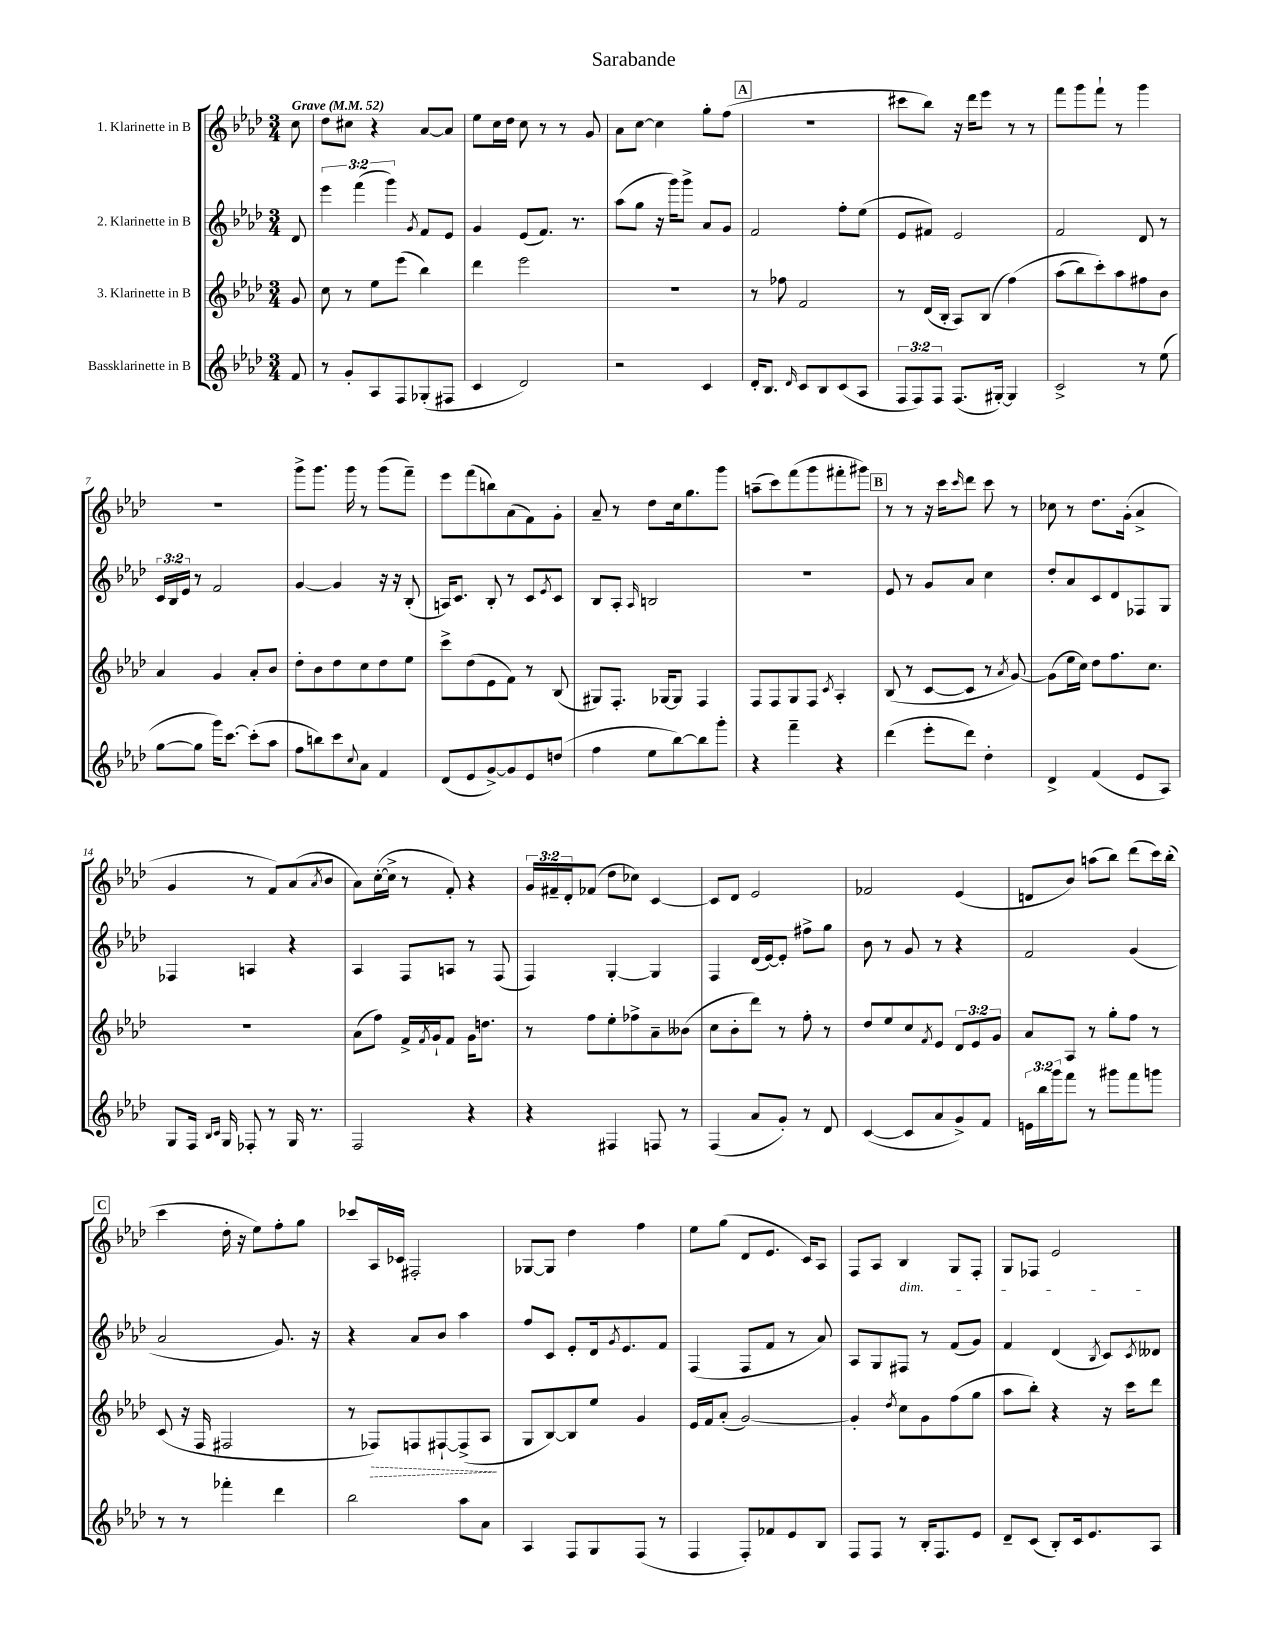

**kern	**kern	**dynam	**kern	**kern
*part4	*part3	*part3	*part2	*part1
*staff4	*staff3	*staff3	*staff2	*staff1
*I"Bassklarinette in B	*I"3. Klarinette in B	*	*I"2. Klarinette in B	*I"1. Klarinette in B
*clefG2	*clefG2	*	*clefG2	*clefG2
*k[b-e-a-d-]	*k[b-e-a-d-]	*	*k[b-e-a-d-]	*k[b-e-a-d-]
*M3/4	*M3/4	*	*M3/4	*M3/4
*MM52	*MM52	*	*MM52	*MM52
=	=	=	=	=
!	!	!	!	!LO:TX:a:B:t=Grave
8f/	8g/	.	8d-/	8cc\
=1	=1	=1	=1	=1
8r	8cc\	.	6eee-\	8dd-\L
8g'/L	8r	.	.	8cc#X\J
.	.	.	(6fff\	.
8A-/	8ee-\L	.	.	4r
.	.	.	6ggg\)	.
8F/	(8eee-\J	.	.	.
.	.	.	8qg/	.
(8G-X'/	4bb-\)	.	8f/L	[8a-/L
8F#X/J	.	.	8e-/J	8a-/J]
=2	=2	=2	=2	=2
4c/	4ddd-\	.	4g/	8ee-\L
.	.	.	.	16cc\L
.	.	.	.	16dd-\JJ
2d-/)	2eee-\	.	(8e-/L	8cc\
.	.	.	8.f/J)	8r
.	.	.	.	8r
.	.	.	8.r	.
.	.	.	.	8g/
=3	=3	=3	=3	=3
2r	2.r	.	(8aa-\L	8a-\L
.	.	.	8gg\J	[8cc\J
.	.	.	16r	4cc\]
.	.	.	16ggg\KL)	.
.	.	.	8ggg^\J	.
4c/	.	.	8a-/L	8gg'\L
.	.	.	8g/J	(8ff\J
!!LO:REH:place=s1:t=A
=4	=4	=4	=4	=4
16d-'/KL	8r	.	2f/	2.r
8.B-/J	.	.	.	.
.	8ff-X\	.	.	.
16qqd-/	.	.	.	.
8c/L	2f/	.	.	.
8B-/	.	.	.	.
(8c/	.	.	8ff'\L	.
8A-/J	.	.	(8ee-\J	.
=5	=5	=5	=5	=5
12F/L	8r	.	8e-/L	8ccc#X\L
12F/)	.	.	.	.
.	(16d-/LL	.	8f#X/J)	8bb-\J)
12F/J	.	.	.	.
.	16B-'/JJ	.	.	.
(8.F/L	8A-/L)	.	2e-/	16r
.	.	.	.	16ddd-\KL
.	(8B-/J	.	.	8eee-\J
[16G#X'/Jk)	.	.	.	.
4G#/]	(4ff\)	.	.	8r
.	.	.	.	8r
=6	=6	=6	=6	=6
2c^/	(8aa-\L	.	2f/	8fff\L
.	8bb-\)	.	.	8ggg\
.	8ccc'\)	.	.	8fff`\J
.	8aa-\	.	.	8r
8r	8ff#X\	.	8d-/	4ggg\
(8ee-\	8b-\J	.	8r	.
!!LO:LB:g=z
=7	=7	=7	=7	=7
[8gg\L	4a-/	.	24c/LL	2.r
.	.	.	24B-/	.
.	.	.	24e-/JJ	.
8gg\J]	.	.	8r	.
16ggg\KL)	4g/	.	2f/	.
[8.ccc\J	.	.	.	.
(8ccc'\L]	8a-'/L	.	.	.
8aa-\J	8b-/J	.	.	.
=8	=8	=8	=8	=8
8ff\L	8dd-'\L	.	[4g/	8ggg^\L
8bbn\)	8b-\	.	.	8.ggg\J
8ccc\	8dd-\	.	4g/]	.
.	.	.	.	16ggg\
8qqcc/	.	.	.	.
8a-\J	8cc\	.	.	8r
4f/	8dd-\	.	16r	(8ggg\L
.	.	.	16r	.
.	8ee-\J	.	(8B-'/	8fff~\J)
=9	=9	=9	=9	=9
(8d-/L	8ccc^\L	.	16An/KL)	8eee-\L
.	.	.	8.c/J	.
8e-/	(8dd-\	.	.	(8fff\
[8g^/)	8e-\	.	8B-'/	8bbn\)
8g/]	8f\J)	.	8r	(8a-\
8e-/	8r	.	8c/L	8f\)
.	.	.	8qe-/	.
(8ddn/J	(8B-/	.	8c/J	8g'\J
=10	=10	=10	=10	=10
4ff\	8G#X/L)	.	8B-/L	8a-~/
.	8.F'/J	.	8A-'/J	8r
.	.	.	16qqA-/	.
8ee-\L	.	.	2Bn/	8dd-\L
.	[16G-X/KL	.	.	.
[8bb-\)	8G-/J]	.	.	16cc\k
.	.	.	.	8.gg\
8bb-\]	4F/	.	.	.
8ggg'\J	.	.	.	8ggg\J
=11	=11	=11	=11	=11
4r	8F/L	.	2.r	(8aan~\L
.	8F/	.	.	8ccc\)
4fff~\	8G/	.	.	(8fff\
.	8F/J	.	.	8ggg\
.	8qc/	.	.	.
4r	4A-'/	.	.	8fff#X'\
.	.	.	.	8ggg#X\J)
!!LO:REH:place=s1:t=B
=12	=12	=12	=12	=12
(4ddd-\	(8B-/	.	8e-/	8r
.	8r	.	8r	8r
8eee-'\L	[8c/L	.	8g/L	16r
.	.	.	.	16ccc\KL
.	.	.	.	16qqccc/
8ddd-\J)	8c/J]	.	8a-/J	8ddd-\J
4dd-'\	8r	.	4cc\	8ccc\
.	8qa-/	.	.	.
.	[8g/)	.	.	8r
=13	=13	=13	=13	=13
4d-^/	(8g\L]	.	8dd-'/L	8cc-X\
.	16ee-\L	.	8a-/	8r
.	16cc\JJ)	.	.	.
(4f/	8dd-\L	.	8c/	8.dd-\L
.	8.ff\	.	8d-/	.
.	.	.	.	(16g'\Jk
8e-/L	.	.	8F-X/	4a-^/
.	8.cc\J	.	.	.
8A-/J)	.	.	8G/J	.
!!LO:LB:g=z
=14	=14	=14	=14	=14
8G/L	2.r	.	4F-X/	4g/
16F/Jk	.	.	.	.
16qqB-/LL	.	.	.	.
16qqc/JJ	.	.	.	.
16G/	.	.	.	.
8F-X'/	.	.	4An/	8r
8r	.	.	.	8f/L)
16G/	.	.	4r	(8a-/
8.r	.	.	.	.
.	.	.	.	8qa-/
.	.	.	.	8b-/J
=15	=15	=15	=15	=15
2F/	(8a-\L	.	4A-/	8a-\L)
.	8ff\J)	.	.	([16cc'\L
.	.	.	.	16cc^\JJ]
.	16f^/LL	.	8F/L	8r
.	8qf/	.	.	.
.	16g`/J	.	.	.
.	8f/J	.	8An/J	8f'/)
4r	16g\KL	.	8r	4r
.	8.ddn\J	.	.	.
.	.	.	(8F/	.
=16	=16	=16	=16	=16
4r	8r	.	4F/)	24g/LL
.	.	.	.	24f#X~/
.	.	.	.	24d-'/J
.	8ff\L	.	.	(8f-X/J
4F#X/	8ee-'\	.	[4G'/	8dd-\L
.	8ff-X^\	.	.	8cc-X\J)
8Fn/	8a-~\	.	4G/]	[4c/
8r	(8b--X\J	.	.	.
=17	=17	=17	=17	=17
(4F/	8cc\L	.	4F/	8c/L]
.	8b-'\	.	.	8d-/J
8a-/L	8ddd-\J)	.	(16d-/LL	2e-/
.	.	.	[16e-/J)	.
8g'/J)	8r	.	8e-'/J]	.
8r	8ff'\	.	8ff#X^\L	.
8d-/	8r	.	8gg\J	.
=18	=18	=18	=18	=18
([4c/	8dd-/L	.	8b-\	2f-X/
.	8ee-/	.	8r	.
8c/L]	8cc/	.	8g/	.
.	8qf/	.	.	.
8a-/	8e-/J	.	8r	.
8g^/)	12d-/L	.	4r	(4e-/
.	12e-/	.	.	.
8f/J	.	.	.	.
.	12g/J	.	.	.
=19	=19	=19	=19	=19
24en\LL	8a-/L	.	2f/	8dn/L
24bb-\	.	.	.	.
24ggg\J	.	.	.	.
8fff\J	8A-/J	.	.	8b-/J)
8r	8r	.	.	(8aan\L
8ggg#X\L	8gg'\L	.	.	8bb-\J)
8fff\	8ff\J	.	(4g/	(8ddd-\L
8gggn\J	8r	.	.	16ccc\L)
.	.	.	.	(16bb-'\JJ
!!LO:LB:g=z
!!LO:REH:place=s1:t=C
=20	=20	=20	=20	=20
8r	(8c/	.	2a-/	4ccc\
8r	16r	.	.	.
.	16F/	.	.	.
4fff-X'\	2F#X/	.	.	16dd-'\
.	.	.	.	16r
.	.	.	.	8ee-\L)
4ddd-\	.	.	8.g/)	8ff'\
.	.	.	.	8gg\J
.	.	.	16r	.
=21	=21	=21	=21	=21
2bb-\	8r	.	4r	8ccc-X/L
!	!	!LO:HP:b	!	!
.	8F-X/L)	>	.	16A-/L
.	.	.	.	16c-X/JJ
.	8Fn/	.	8a-/L	2F#X'/
.	[8F#X`/	.	8b-/J	.
8aa-\L	(8F#^/]	.	4aa-\	.
8a-\J	8A-/J	.	.	.
.	.	]	.	.
=22	=22	=22	=22	=22
4A-/	8G/L	.	8ff/L	[8G-X/L
.	[8B-/)	.	8c/J	8G-/J]
8F/L	8B-/]	.	8e-'/L	4dd-\
8G/	8ee-/J	.	16d-/k	.
.	.	.	8qg/	.
.	.	.	8.e-/	.
(8F/J	4g/	.	.	4ff\
8r	.	.	8f/J	.
=23	=23	=23	=23	=23
4F/	16e-/LL	.	(4F/	8ee-\L
.	16f/J	.	.	.
.	(8a-'/J	.	.	(8gg\J
8F'/L)	[2g/)	.	8F/L	8d-/L
8f-X/	.	.	8f/J	8.e-/J
8e-/	.	.	8r	.
.	.	.	.	16c/KL)
8B-/J	.	.	8a-/)	8A-/J
=24	=24	=24	=24	=24
8F/L	4g'/]	.	8A-/L	8F/L
8F/J	.	.	8G/	8A-/J
.	8qdd-/	.	.	.
!	!	!	!	!LO:TX:b:i:t=dim.
8r	8cc\L	.	8F#X/J	4B-/
16B-'/KL	8g\	.	8r	.
8.F/	.	.	.	.
.	(8ff\	.	(8f/L	8G/L
8e-/J	8gg\J	.	8g/J)	8F'/J
=25	=25	=25	=25	=25
8d-~/L	8aa-\L	.	4f/	8G/L
(8c/J	8bb-'\J)	.	.	8F-X/J
8B-'/L)	4r	.	(4d-/	2e-/
16c/k	.	.	.	.
8.e-/	.	.	.	.
.	.	.	8qB-/	.
.	16r	.	8c/L)	.
.	16ccc\KL	.	.	.
.	.	.	8qc/	.
8A-/J	8ddd-\J	.	8d--X/J	.
==	==	==	==	==
*-	*-	*-	*-	*-
